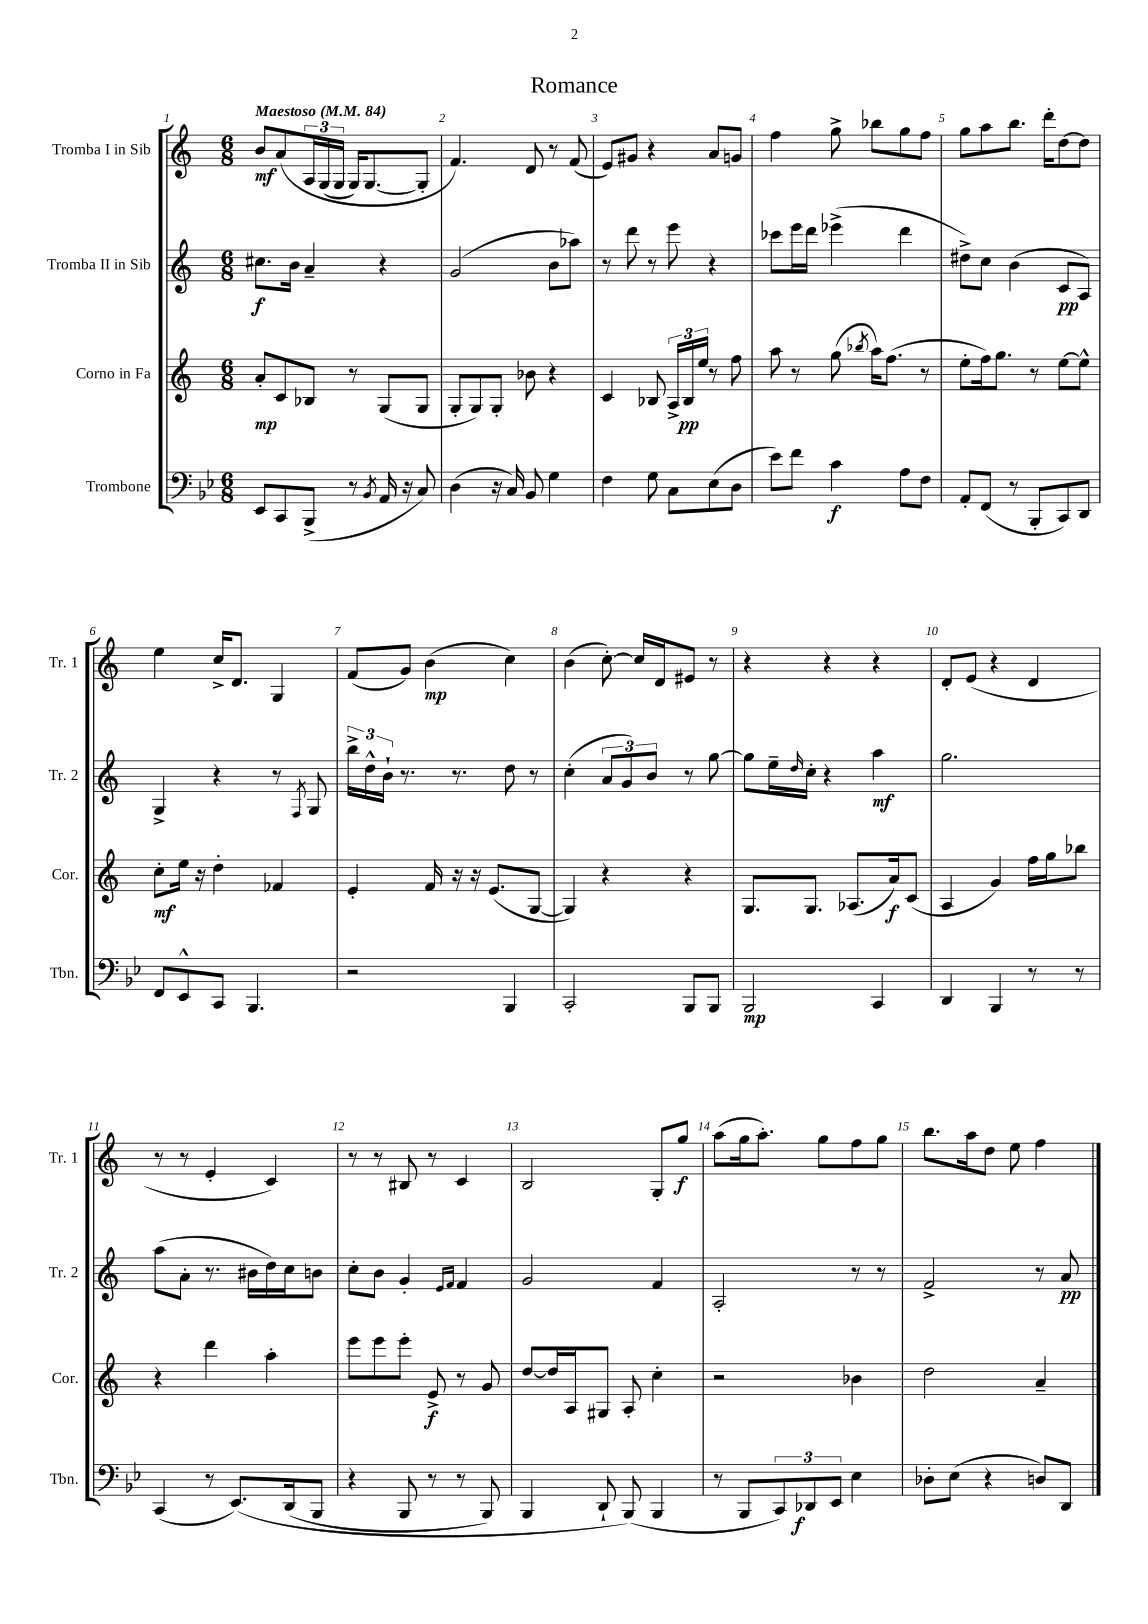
\header { title = "Romance" }
<<
\new StaffGroup <<
\new Staff = "s0" \with { instrumentName = "Tromba I in Sib" shortInstrumentName = "Tr. 1" } {
    \clef treble \key c \major \numericTimeSignature \time 6/8 \tempo "Maestoso" 4 = 84
    b'8\mf a'8\( \tuplet 3/2 { a16 g16( g16 } g16) g8.~ g8-. |
    f'4.\) d'8 r8 f'8( |
    e'8) gis'8 r4 a'8 g'8 |
    f''4 g''8-> bes''8 g''8 f''8 |
    g''8 a''8 b''8. d'''16-. d''8~ d''8 |
    e''4 c''16-> d'8. g4 |
    f'8( g'8) b'4\mp( c''4) |
    b'4( c''8~-.) c''16 d'16 eis'8 r8 |
    r4 r4 r4 |
    d'8-. e'8( r4 d'4 |
    r8 r8 e'4-. c'4) |
    r8 r8 bis8 r8 c'4 |
    b2 g8-. g''8\f |
    a''8( g''16 a''8.-.) g''8 f''8 g''8 |
    b''8. a''16 d''8 e''8 f''4 \bar "|." |
}
\new Staff = "s1" \with { instrumentName = "Tromba II in Sib" shortInstrumentName = "Tr. 2" } {
    \clef treble \key c \major \numericTimeSignature \time 6/8
    cis''8.\f b'16 a'4-- r4 |
    g'2( b'8 aes''8) |
    r8 d'''8 r8 e'''8 r4 |
    ces'''8 e'''16 d'''16 ees'''4->( d'''4 |
    dis''8->) c''8 b'4( c'8\pp a8) |
    g4-> r4 r8 \acciaccatura { f8 } g8 |
    \tuplet 3/2 { b''16-> d''16-^ b'16-! } r8. r8. d''8 r8 |
    c''4-.( \tuplet 3/2 { a'8 g'8) b'8 } r8 g''8~ |
    g''8 e''16-- \grace { d''16 } c''16-. r4 a''4\mf |
    g''2. |
    a''8( a'8-. r8. bis'16 d''16) c''16 b'8 |
    c''8-. b'8 g'4-. \grace { e'16 f'16 } f'4 |
    g'2 f'4 |
    a2-. r8 r8 |
    f'2-> r8 a'8\pp \bar "|." |
}
\new Staff = "s2" \with { instrumentName = "Corno in Fa" shortInstrumentName = "Cor." } {
    \clef treble \key c \major \numericTimeSignature \time 6/8
    a'8-.\mp c'8 bes8 r8 g8( g8 |
    g8-. g8) g8-. bes'8 r4 |
    c'4 bes8 \tuplet 3/2 { a16-> bes16\pp e''16 } r8 f''8 |
    a''8 r8 g''8( \acciaccatura { bes''8 } a''16) f''8.( r8 |
    e''8-. f''16) g''8. r8 e''8~ e''8-^ |
    c''8-.\mf e''16 r16 d''4-. fes'4 |
    e'4-. f'16 r16 r16 e'8.( g8~ |
    g4) r4 r4 |
    g8. g8. aes8.( a'16\f) c'8( |
    a4 g'4) f''16 g''16 bes''8 |
    r4 d'''4 a''4-. |
    e'''8 e'''8 e'''8-. e'8->\f r8 g'8 |
    d''8~ d''16 a16 gis8 a8-. c''4-. |
    r2 bes'4 |
    d''2 a'4-- \bar "|." |
}
\new Staff = "s3" \with { instrumentName = "Trombone" shortInstrumentName = "Tbn." } {
    \clef bass \key bes \major \numericTimeSignature \time 6/8
    ees,8 c,8 bes,,8->( r8 \acciaccatura { bes,8 } a,16 r16 c8) |
    d4( r16 c16) bes,8 g4 |
    f4 g8 c8 ees8( d8 |
    ees'8) f'8 c'4\f a8 f8 |
    a,8-. f,8( r8 bes,,8-. c,8) d,8 |
    f,8 ees,8-^ c,8 bes,,4. |
    r2 bes,,4 |
    c,2-. bes,,8 bes,,8 |
    bes,,2\mp c,4 |
    d,4 bes,,4 r8 r8 |
    c,4( r8 ees,8.)\( d,16( bes,,8 |
    r4 bes,,8 r8 r8 bes,,8) |
    bes,,4 d,8-! bes,,8(\) bes,,4 |
    r8 bes,,8 \tuplet 3/2 { c,8) des,8\f ees,8 } ees4 |
    des8-. ees8( r4 d8) d,8 \bar "|." |
}
>>
>>
\layout { \context { \Score \override BarNumber.break-visibility = ##(#f #t #t) barNumberVisibility = #all-bar-numbers-visible } }
